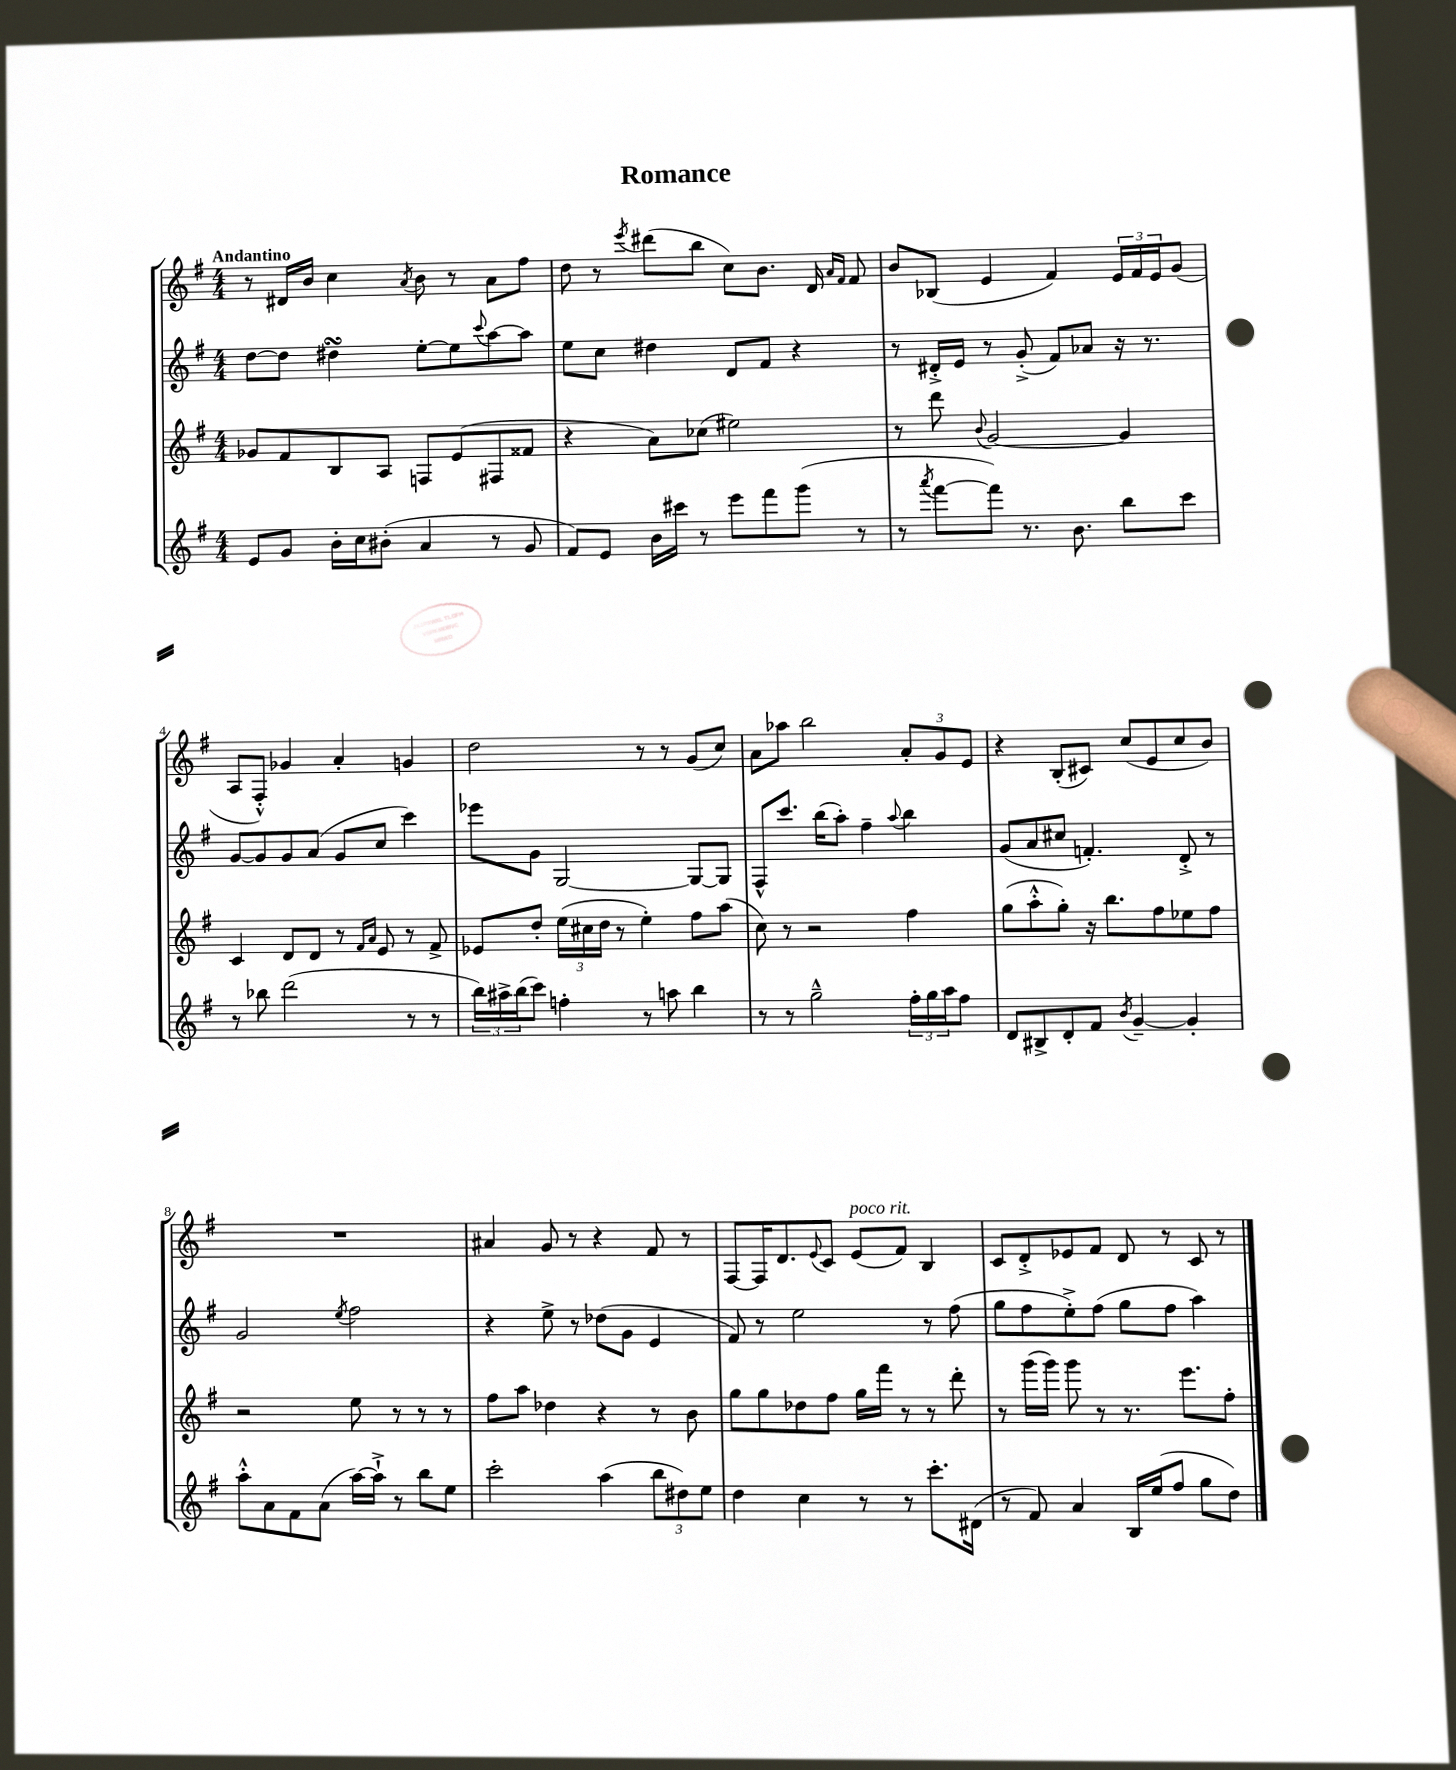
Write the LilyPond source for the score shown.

\header { title = "Romance" }
<<
\new StaffGroup <<
\new Staff = "s0" {
    \clef treble \key g \major \numericTimeSignature \time 4/4 \tempo "Andantino"
    r8 dis'16 b'16 c''4 \acciaccatura { a'8 } b'8 r8 a'8 fis''8 |
    d''8 r8 \acciaccatura { e'''8 } dis'''8( b''8 c''8) b'8. d'16 \grace { a'16 fis'16 } fis'8 |
    b'8 bes8( e'4 fis'4) \tuplet 3/2 { e'16 fis'16 e'16 } g'8( |
    a8 fis8-.-^) ges'4 a'4-. g'4 |
    d''2 r8 r8 g'8( c''8) |
    a'8 aes''8 b''2 \tuplet 3/2 { a'8-. g'8 e'8 } |
    r4 b8-.( cis'8) c''8( e'8 c''8 b'8) |
    R1 |
    ais'4 g'8 r8 r4 fis'8 r8 |
    fis8~ fis16 d'8. \appoggiatura { e'8 } c'8 e'8^\markup { \italic "poco rit." }( fis'8) b4 |
    c'8 d'8-.-> ees'8 fis'8 d'8 r8 c'8 r8 \bar "|." |
}
\new Staff = "s1" {
    \clef treble \key g \major \numericTimeSignature \time 4/4
    d''8~ d''8 dis''4\turn e''8~-. e''8 \appoggiatura { c'''8 } a''8~ a''8 |
    e''8 c''8 dis''4 d'8 fis'8 r4 |
    r8 dis'16-.-> e'16 r8 g'8-.->( fis'8) aes'8 r16 r8. |
    g'8~ g'8 g'8 a'8( g'8 c''8 c'''4) |
    ees'''8 g'8 g2~ g8~ g8 |
    fis8-^ c'''8. b''16( a''8-.) fis''4-- \appoggiatura { a''8 } b''4 |
    g'8( a'8 cis''8 f'4.-.) d'8-.-> r8 |
    g'2 \acciaccatura { e''8 } fis''2 |
    r4 e''8-> r8 des''8( g'8 e'4 |
    fis'8) r8 e''2 r8 fis''8( |
    g''8 fis''8 e''8-.->) fis''8( g''8 fis''8 a''4) \bar "|." |
}
\new Staff = "s2" {
    \clef treble \key g \major \numericTimeSignature \time 4/4
    ges'8 fis'8 b8 a8 f8 e'8( fis8 fisis'8 |
    r4 a'8) ces''8( eis''2) |
    r8 d'''8 \appoggiatura { b'8 } g'2~ g'4 |
    c'4 d'8 d'8 r8 \grace { fis'16 a'16 } e'8 r8 fis'8-> |
    ees'8 d''8-. \tuplet 3/2 { e''16( cis''16 d''16 } r8 e''4-.) fis''8 a''8( |
    c''8) r8 r2 fis''4 |
    g''8( a''8-.-^ g''8-.) r16 b''8. fis''8 ees''8 fis''8 |
    r2 e''8 r8 r8 r8 |
    fis''8 a''8 des''4 r4 r8 b'8 |
    g''8 g''8 des''8 fis''8 g''16 fis'''16 r8 r8 d'''8-. |
    r8 g'''16( g'''16) g'''8 r8 r8. e'''8. fis''8-. \bar "|." |
}
\new Staff = "s3" {
    \clef treble \key g \major \numericTimeSignature \time 4/4
    e'8 g'8 b'16-. c''16 bis'8-.( a'4 r8 g'8 |
    fis'8) e'8 b'16 cis'''16 r8 e'''8 fis'''8 g'''8( r8 |
    r8 \acciaccatura { a'''8 } fis'''8~ fis'''8) r8. b'8. b''8 c'''8 |
    r8 bes''8 d'''2( r8 r8 |
    \tuplet 3/2 { b''16) ais''16-> b''16( } c'''8) f''4-. r8 a''8 b''4 |
    r8 r8 g''2---^ \tuplet 3/2 { fis''16-. g''16 a''16 } fis''8 |
    d'8 bis8-> d'8-. fis'8 \acciaccatura { b'8 } g'4~-- g'4-. |
    a''8-.-^ a'8 fis'8 a'8( a''16~) a''16-!-> r8 b''8 e''8 |
    c'''2-. a''4( \tuplet 3/2 { b''8 dis''8) e''8 } |
    d''4 c''4 r8 r8 c'''8.-. dis'16( |
    r8 fis'8) a'4 b16 e''16( fis''8 g''8 d''8) \bar "|." |
}
>>
>>
